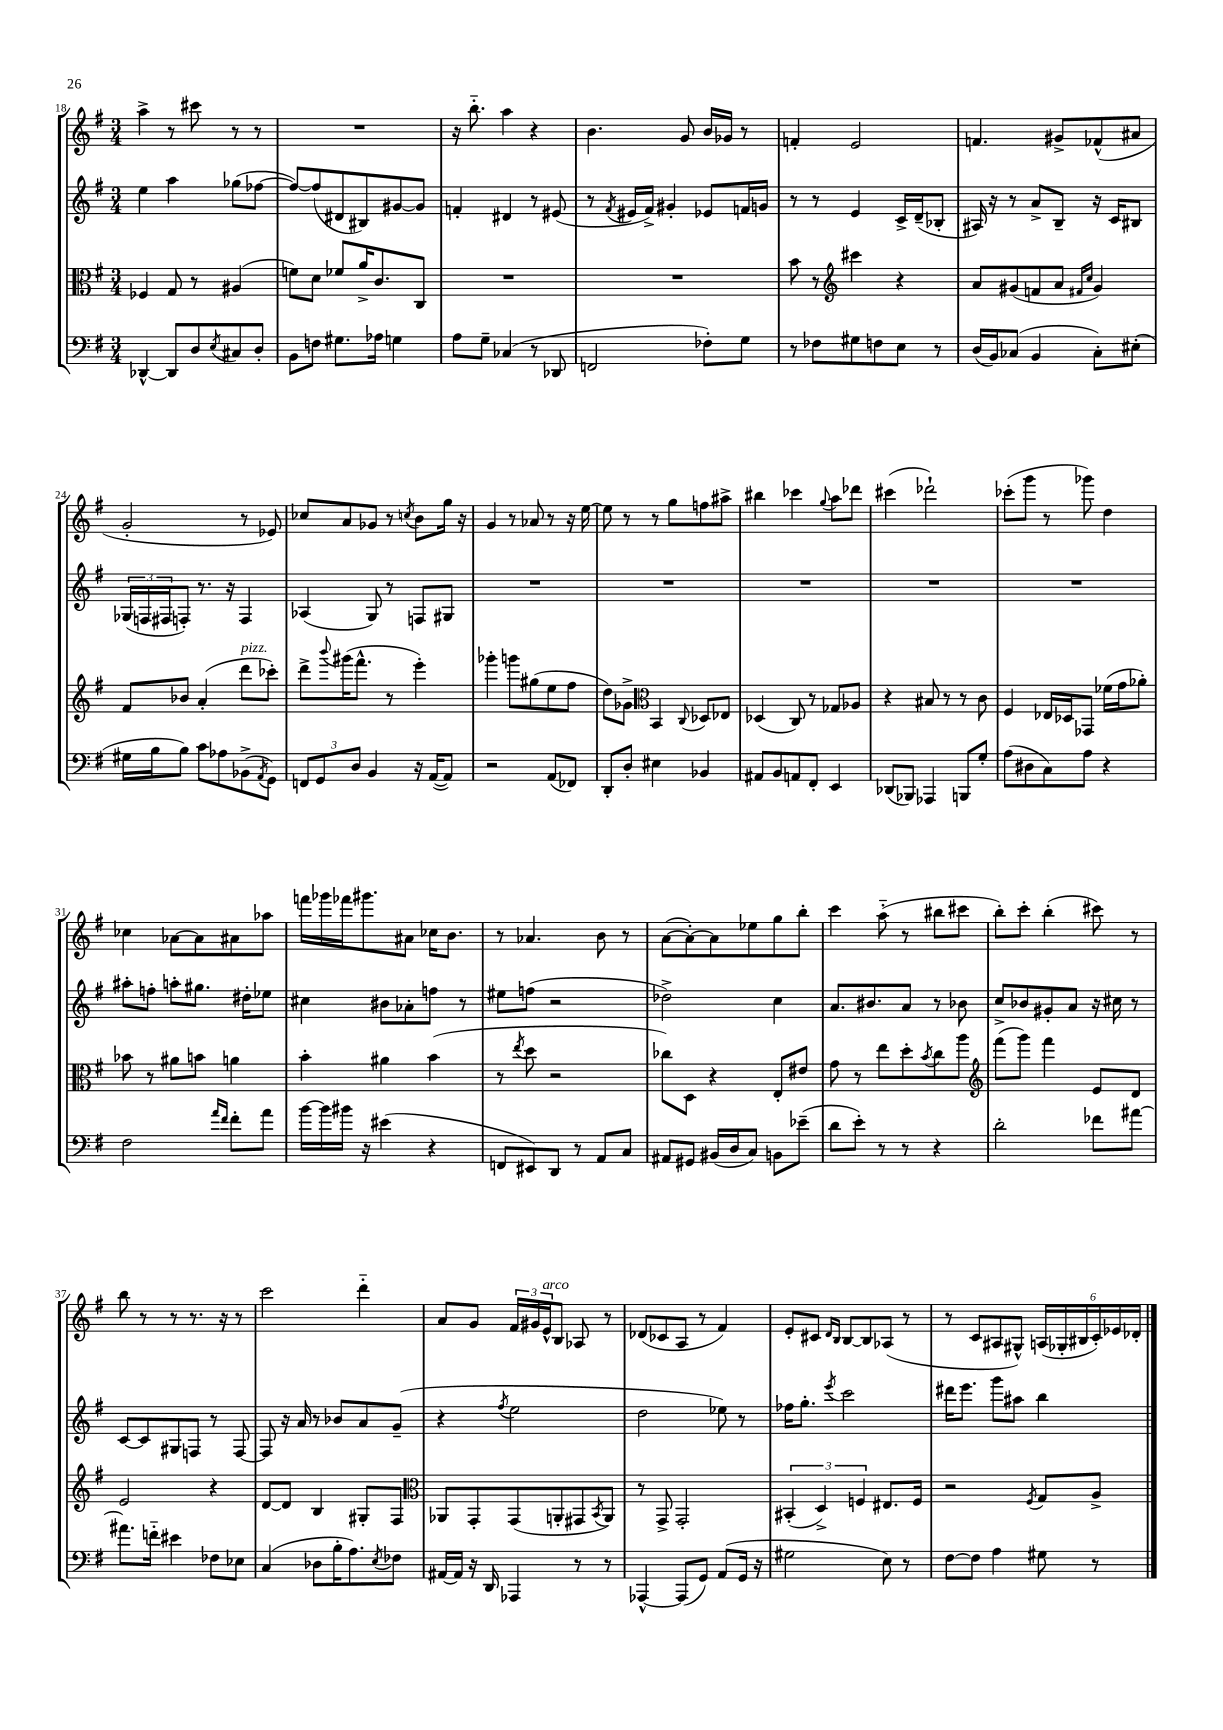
<<
\new StaffGroup <<
\new Staff = "s0" {
    \clef treble \key g \major \numericTimeSignature \time 3/4
    a''4-> r8 cis'''8 r8 r8 |
    R2. |
    r16 b''8.-_ a''4 r4 |
    b'4. g'8 b'16 ges'16 r8 |
    f'4-. e'2 |
    f'4. gis'8-> fes'8-^( ais'8 |
    g'2-. r8 ees'8) |
    ces''8 a'8 ges'8 r8 \acciaccatura { c''8 } b'8 g''16 r16 |
    g'4 r8 aes'8 r8 r16 e''16~ |
    e''8 r8 r8 g''8 f''8 ais''8-> |
    bis''4 ces'''4 \appoggiatura { g''8 } a''8 des'''8 |
    cis'''4( des'''2-!) |
    ces'''8-.( g'''8 r8 ges'''8) d''4 |
    ces''4 aes'8~ aes'8 ais'8 aes''8 |
    f'''16 ges'''16 fes'''16 gis'''8. ais'8 ces''16 b'8. |
    r8 aes'4. b'8 r8 |
    a'8~( a'8~-.) a'8 ees''8 g''8 b''8-. |
    c'''4 a''8-_( r8 bis''8 cis'''8 |
    b''8-.) c'''8-. b''4-.( cis'''8) r8 |
    b''8 r8 r8 r8. r16 r8 |
    c'''2 d'''4-_ |
    a'8 g'8 \tuplet 3/2 { fis'16 gis'16 e'16-^^\markup { \italic "arco" } } b8 aes8 r8 |
    des'8( ces'8 a8 r8 fis'4) |
    e'8-. cis'8 \grace { d'16 b16 } b8~ b8 aes8( r8 |
    r8 c'8 ais8 gis8-^) \tuplet 6/4 { a16( ges16-. bis16 c'16-.) ees'16 des'16-. } \bar "|." |
}
\new Staff = "s1" {
    \clef treble \key g \major \numericTimeSignature \time 3/4
    e''4 a''4 ges''8( fes''8~ |
    fes''8~) fes''8( dis'8 bis8) gis'8~ gis'8 |
    f'4-. dis'4 r8 eis'8( |
    r8 \acciaccatura { fis'8 } eis'16 fis'16->) gis'4-. ees'8 f'16 g'16 |
    r8 r8 e'4 c'16-> d'16--( bes8-. |
    ais16) r16 r8 a'8-> b8-- r16 c'16 bis8 |
    \tuplet 3/2 { ges16( f16 fis16 } f8-.) r8. r16 f4 |
    aes4( g8) r8 f8 gis8 |
    R2. |
    R2. |
    R2. |
    R2. |
    R2. |
    ais''8-. f''8-. a''8-. gis''8. dis''16-. ees''8 |
    cis''4 bis'8 aes'8-. f''8 r8 |
    eis''8 f''8( r2 |
    des''2->) c''4 |
    a'8. bis'8. a'8 r8 bes'8 |
    c''8-> bes'8 gis'8-. a'8 r16 cis''16 r8 |
    c'8~ c'8 gis8 f8 r8 f8~ |
    f8 r16 a'16 r8 bes'8 a'8 g'8--( |
    r4 \acciaccatura { fis''8 } e''2 |
    d''2 ees''8) r8 |
    fes''16 g''8.-. \acciaccatura { e'''8 } c'''2 |
    dis'''16 e'''8. g'''8 ais''8 b''4 \bar "|." |
}
\new Staff = "s2" {
    \clef alto \key g \major \numericTimeSignature \time 3/4
    fes4 g8 r8 ais4( |
    f'8) d'8 fes'8 a'16-> c'8. c8 |
    R2. |
    R2. |
    b'8 r8 \clef treble cis'''4 r4 |
    a'8 gis'8( f'8 a'8 \grace { fis'16 c''16 } gis'4) |
    fis'8 bes'8 a'4-.( d'''8^\markup { \italic "pizz." } ces'''8-.) |
    d'''8-> \appoggiatura { b'''8 } gis'''16( fis'''8.-^ r8 e'''4-.) |
    ges'''4-. g'''8 gis''8( e''8 fis''8 |
    d''8) ges'8-> \clef alto b,4 \appoggiatura { c8 } des8 ees8 |
    des4( c8) r8 ges8 aes8 |
    r4 bis8 r8 r8 c'8 |
    fis4 ees16 des16 ges,8 fes'16( g'16 aes'8-.) |
    bes'8 r8 ais'8 b'8 a'4 |
    b'4-. ais'4 b'4( |
    r8 \acciaccatura { e''8 } d''8 r2 |
    ces''8) d8 r4 e8-. eis'8 |
    g'8 r8 e''8 d''8-. \acciaccatura { b'8 } c''8 a''8 |
    \clef treble fis'''8( g'''8) fis'''4 e'8 d'8 |
    e'2 r4 |
    d'8~ d'8 b4 gis8-. fis8 |
    \clef alto aes,8 g,8-. g,8( a,8-. gis,8 \acciaccatura { b,8 } a,8) |
    r8 g,8-> g,2-. |
    \tuplet 3/2 { bis,4-.( d4->) f4 } eis8. f16 |
    r2 \acciaccatura { fis8 } g8 a8-> \bar "|." |
}
\new Staff = "s3" {
    \clef bass \key g \major \numericTimeSignature \time 3/4
    des,4~-^ des,8 d8 \acciaccatura { e8 } cis8 d8-. |
    b,8 f8 gis8. aes16 g4 |
    a8 g8-- ces4( r8 des,8 |
    f,2 fes8-.) g8 |
    r8 fes8 gis8 f8 e8 r8 |
    d16( b,16) ces8( b,4 ces8-.) eis8-.( |
    gis16 b16 b8) c'8 aes8 bes,8->( \acciaccatura { a,8 } g,8) |
    \tuplet 3/2 { f,8 g,8 d8 } b,4 r16 a,16~( a,8) |
    r2 a,8( fes,8) |
    d,8-. d8-. eis4 bes,4 |
    ais,8 b,8 a,8 fis,8-. e,4 |
    des,8( bes,,8) aes,,4 b,,8 g8-. |
    a8( dis8 c8) a8 r4 |
    fis2 \grace { a'16 fis'16 } fis'8-. a'8 |
    b'16~ b'16 bis'16 r16 eis'4( r4 |
    f,8 eis,8) d,8 r8 a,8 c8 |
    ais,8 gis,8 bis,16( d16 c8) b,8 ees'8--( |
    d'8 e'8-.) r8 r8 r4 |
    d'2-. fes'8 ais'8~ |
    ais'8. f'16-_ eis'4 fes8 ees8 |
    c4( des8 b16-. a8.) \acciaccatura { e8 } fes8 |
    ais,16~ ais,16 r16 d,16 aes,,4 r8 r8 |
    aes,,4~-^ aes,,8( g,8) a,8( g,16 r16 |
    gis2 e8) r8 |
    fis8~ fis8 a4 gis8 r8 \bar "|." |
}
>>
>>
\layout { \context { \Score currentBarNumber = #18 } }
